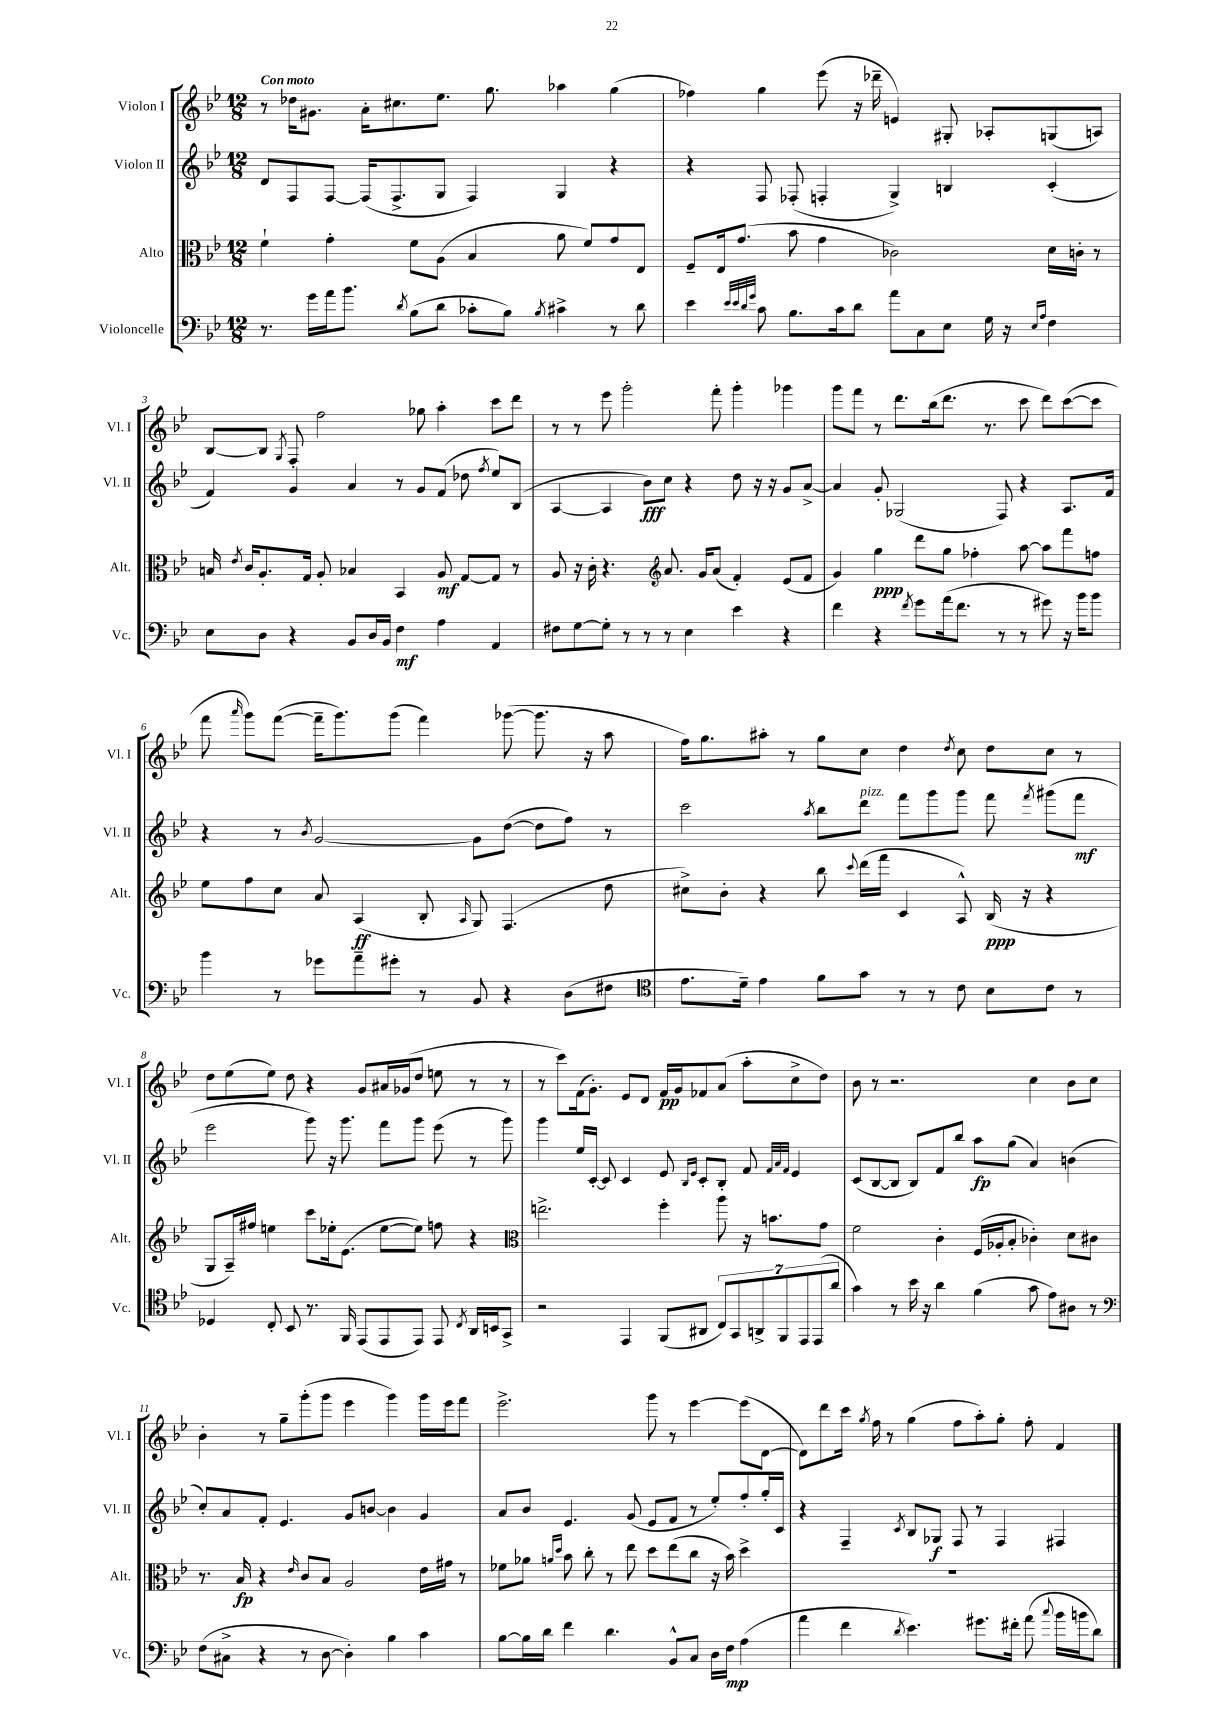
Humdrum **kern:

**kern	**kern	**kern	**kern
*staff4	*staff3	*staff2	*staff1
*clefF4	*clefC3	*clefG2	*clefG2
*k[b-e-]	*k[b-e-]	*k[b-e-]	*k[b-e-]
*M12/8	*M12/8	*M12/8	*M12/8
8.r	4f`	8d	8r
.	.	8F	16dd-
16g	.	.	8.g#
16a	4g'	[8F	.
8.b-	.	.	.
.	.	(16F]	16a'
.	.	8.F^	8.cc#
8qd	.	.	.
(8B-	8f	.	.
8d	(8A	8G	8.ee-
8c-'	4B-	4F)	.
.	.	.	8.gg
8B-)	.	.	.
8qB-	.	.	.
4c#^	8a	4G	4aa-
.	8f)	.	.
8r	8g	4r	(4gg
8d	8E-	.	.
=	=	=	=
4e-	8F~	4r	4ff-)
.	16E-	.	.
.	(8.g	.	.
32qqe-	.	.	.
32qqe-	.	.	.
32qqd	.	.	.
32qqg	.	.	.
8c	.	8F	4gg
8.B-	8b-	(8F-'	.
.	4g	4F'	(8eee-
16c	.	.	.
8d	.	.	16r
.	.	.	16ddd-~
8a	2c-)	4G^)	4e)
8C	.	.	.
8E-	.	4B	8G#'
16G	.	.	8A-'
16r	.	.	.
16qqE-	.	.	.
16qqA	.	.	.
4F	16d	(4c'	(8G
.	16c'	.	.
.	8r	.	8A)
=	=	=	=
8E-	16B	4f)	[8B-
.	8qe-	.	.
.	16c	.	.
8D	8.A'	.	8B-]
.	.	.	8qG
4r	.	4g	8F'
.	16G	.	.
.	8A'	.	2ff
8BB-	4B-	4a	.
16D	.	.	.
16BB-	.	.	.
4F	4BB-	8r	.
.	.	8g	8gg-
4A	8A	(8f	4aa'
.	[8G	8dd-	.
.	.	8qff	.
4AA	8G]	8ee-)	8ccc
.	8r	(8B-	8ddd
=	=	=	=
8F#	8A	[4A	8r
[8G	16r	.	8r
.	16c'	.	.
8G']	4.r	4A]	8eee-
8r	.	.	2ggg'
8r	.	8b-)	.
*	*clefG2	*	*
8r	8.a	8cc	.
4E-	.	4r	.
.	16g	.	.
.	(8a	.	8fff'
4e-	4f')	8dd	4ggg'
.	.	16r	.
.	.	16r	.
4r	(8e-	8g	4ggg-
.	8f	[8a^	.
=	=	=	=
4f	4g)	4a]	8ggg
.	.	.	8fff
4r	4gg	8g'	8r
.	.	(2G-	8.ddd
8qf	.	.	.
8g	8ddd	.	.
.	.	.	(16bb-
(16a	8gg	.	8.ddd
8.f	.	.	.
.	4ff-'	.	.
.	.	.	8.r
8r	.	8F)	.
8r	[8aa	4r	8ccc
8g#)	8aa]	.	8ddd)
16r	8fff	8.A	([8ccc
16b-	.	.	.
8b-	8ff	.	8ccc]
.	.	16f	.
=	=	=	=
4b-	8ee-	4r	8fff
.	.	.	16qqaaa
.	8ff	.	8ggg)
8r	8cc	8r	([8fff
.	.	8qb-	.
8g-	8a	[2g	16fff~]
.	.	.	8.ggg)
8a~	(4A	.	.
8g#'	.	.	(8ggg
8r	8B-'	.	4fff)
.	16qqA	.	.
8BB-	8G)	8g]	.
4r	(4.F	([8dd	([8ggg-
.	.	8dd]	8.ggg-]
(8D	.	8ff)	.
.	.	.	16r
8F#	8dd	8r	8aa
=	=	=	=
*clefC4	*	*	*
8.e-	8cc#^)	2ccc	16ff)
.	.	.	8.gg
.	8b-'	.	.
16d~)	.	.	.
4e-	4r	.	8aa#'
.	.	.	8r
.	.	8qaa	.
8f	8bb-	8bb-	8gg
.	8qqccc	.	.
8g	(16ddd	8ddd	8cc
.	16fff	.	.
8r	4c	8fff	4dd
8r	.	8ggg	.
.	.	.	8qdd
8c	8A^^)	8ggg	8cc
8B-	(16B-	8fff	8dd
.	16r	.	.
.	.	8qfff	.
8c	4r	(8ggg#	8cc
8r	.	8fff	8r
=	=	=	=
4D-	8G	2eee-	8dd
.	16A~)	.	(8ee-
.	16ff#	.	.
8C'	4ee	.	8ee-)
8BB-	.	.	8dd
8.r	8ccc	8ggg)	4r
.	16ee-'	16r	.
16FF	(8.e-	8.ggg	.
(8EE-	.	.	8g
8EE-	[8ee-	8fff	16a#
.	.	.	(16g-
8EE-)	8ee-])	8ggg	8dd
8EE-	8ff	(8eee-	8ee
8qC	.	.	.
16AA	4r	8r	8r
16BB	.	.	.
8GG^	.	8ggg)	8r
=	=	=	=
*	*clefC3	*	*
2r	2.ee^	4ggg	8r
.	.	.	8ccc)
.	.	16ee-	(16f
.	.	[16c'	8.g')
.	.	8c]	.
4EE-	.	4c	8e-
.	.	.	8d
(8FF	4ff'	8e-	16f
.	.	.	16g
.	.	16qqB-	.
.	.	16qqe-	.
8AA#	.	8c'	8f-
14C)	8aa	8B-'	(8a
14GG	.	.	.
.	16r	8f	8aa'
14AA^	.	.	.
.	8.b	.	.
14FF	.	.	.
.	.	32qqf	.
.	.	32qqa	.
.	.	32qqf	.
.	.	4e-	8cc^
14EE-	.	.	.
(14EE-	.	.	.
.	8g	.	8dd)
14a	.	.	.
=	=	=	=
4g)	2f	(8c	8b-
.	.	[8B-	8r
8r	.	8B-]	2.r
16b-	.	8B-)	.
16r	.	.	.
4a	4c'	8f	.
.	.	8bb-	.
(4f	(16F	8aa	.
.	16A-'	.	.
.	8B-'	(8gg	.
8g	4c-')	4a)	4cc
8e-)	.	.	.
8A#	8d	(4b	8b-
8r	8c#	.	8cc
=	=	=	=
*clefF4	*	*	*
(8F	8.r	8cc')	4b-'
8C#^	.	8a	.
.	16B-	.	.
4r	4r	8f'	8r
.	.	4.e-	8gg~
.	16qqe-	.	.
8r	8c	.	(8ggg'
[8D	8B-	.	8ggg
4D'])	2A	8g	4eee-
.	.	[8b	.
4B-	.	4b]	4ggg)
4c	16e-	4g	16ggg
.	16g#	.	16eee-
.	8r	.	8fff
=	=	=	=
[8B-	8f-	8a	2.eee-^
16B-]	8a-	8b-	.
16d	.	.	.
.	16qqa	.	.
.	16qqdd	.	.
4f	8b-	4.e-	.
.	8cc'	.	.
4.d	8r	.	.
.	8ee-	(8g	.
.	8dd	8e-	8ggg
8BB-^^	(8ee-	8f	8r
8C	8cc	8r	[4eee-
16D	16r	8ee-')	.
16F	16b-)	.	.
(4A	4dd^	8ff'	(8eee-]
.	.	16gg'	[8d
.	.	16c	.
=	=	=	=
4a	1.r	4r	8d])
.	.	.	8ddd
4f	.	4F~	16ccc
.	.	.	8qgg
.	.	.	16ff
.	.	.	8r
8qd	.	8qc	.
4.e-)	.	8B-	(4gg
.	.	8G-	.
.	.	8F	8ff
8.g#	.	8r	8aa')
.	.	4F	8gg'
16f#'	.	.	.
(8a	.	.	8ff'
8qqcc	.	.	.
16b-	.	4F#	4f
16b	.	.	.
8d)	.	.	.
==	==	==	==
*-	*-	*-	*-
